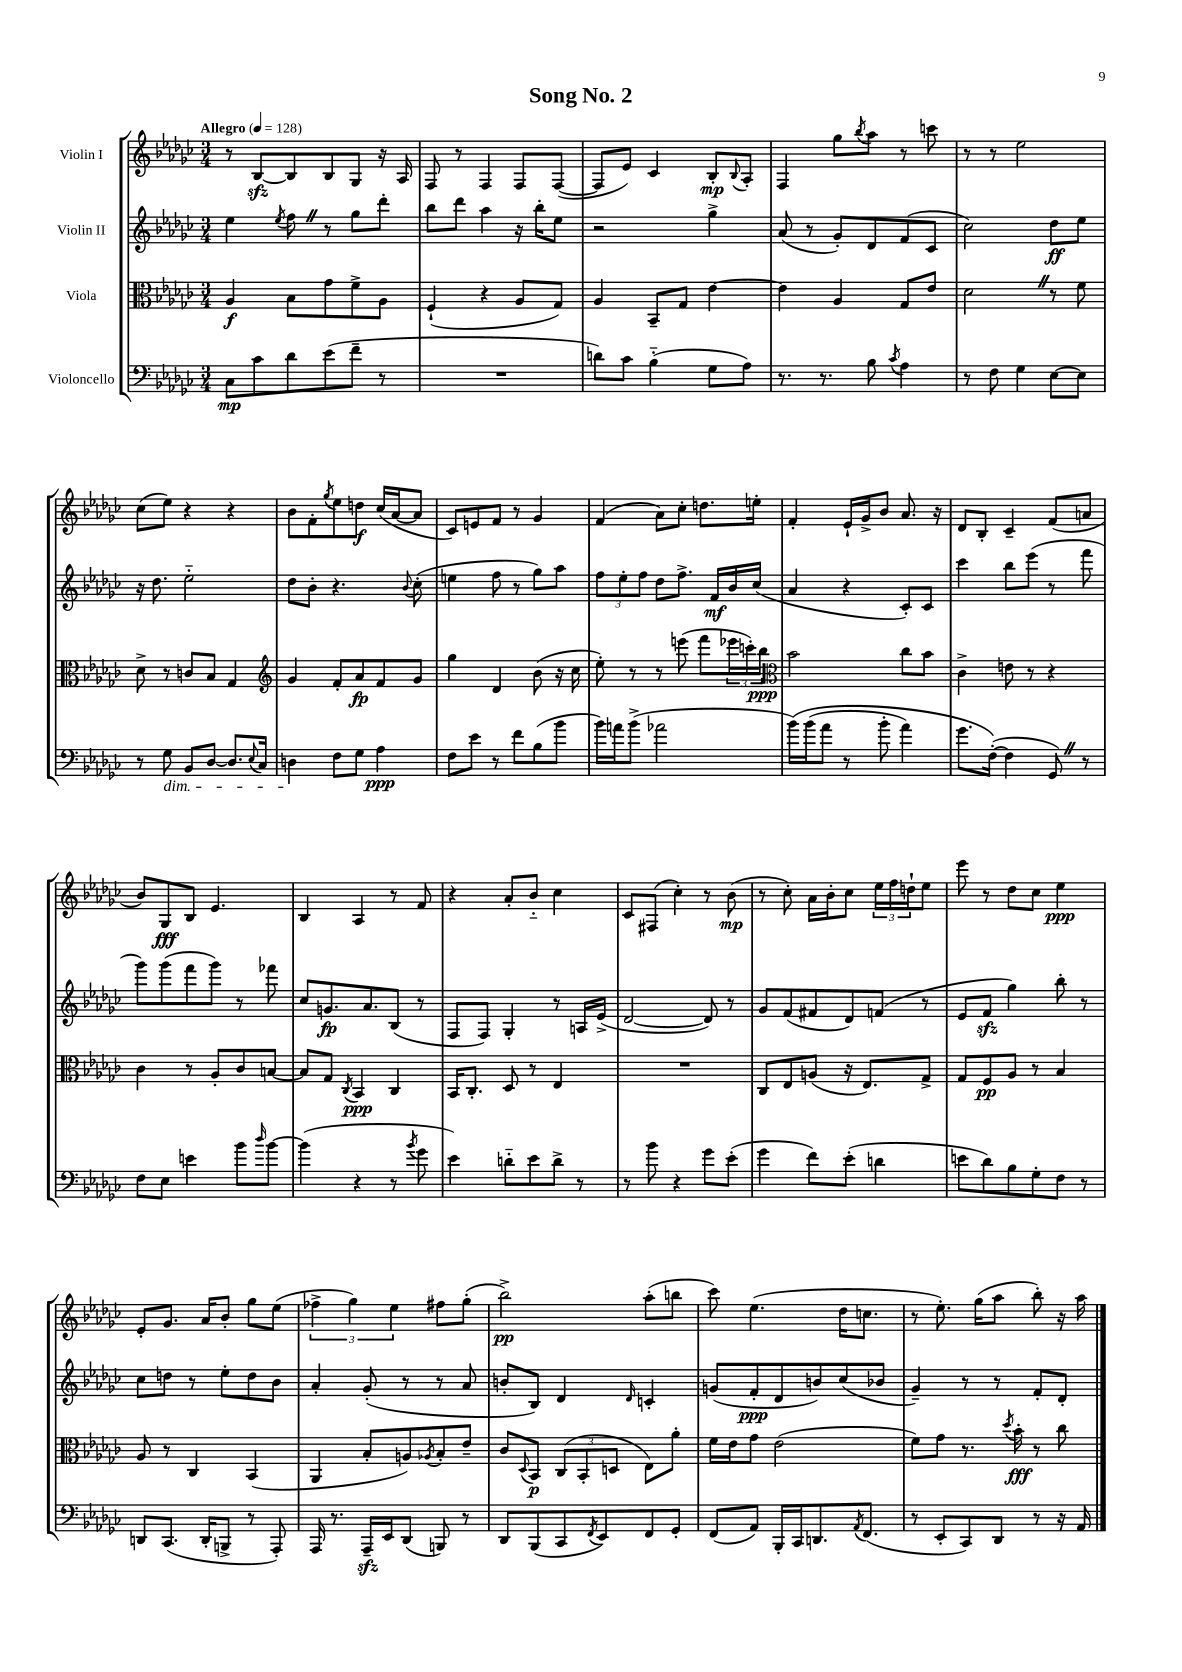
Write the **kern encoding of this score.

**kern	**dynam	**kern	**dynam	**kern	**dynam	**kern	**dynam
*part4	*part4	*part3	*part3	*part2	*part2	*part1	*part1
*staff4	*staff4	*staff3	*staff3	*staff2	*staff2	*staff1	*staff1
*I"Violoncello	*	*I"Viola	*	*I"Violin II	*	*I"Violin I	*
*clefF4	*	*clefC3	*	*clefG2	*	*clefG2	*
*k[b-e-a-d-g-c-]	*	*k[b-e-a-d-g-c-]	*	*k[b-e-a-d-g-c-]	*	*k[b-e-a-d-g-c-]	*
*M3/4	*	*M3/4	*	*M3/4	*	*M3/4	*
*MM128	*	*MM128	*	*MM128	*	*MM128	*
=1	=1	=1	=1	=1	=1	=1	=1
!	!	!	!	!	!	!LO:TX:a:B:t=Allegro	!
8C-\L	mp	4A-/	f	4ee-\	.	8r	.
8c-\	.	.	.	.	.	[8B-zz/L	.
.	.	.	.	8qee-/	.	.	.
8d-\	.	8B-\L	.	8ffZ\	.	8B-/]	.
(8e-\	.	8g-\	.	8r	.	8B-/	.
8f~\J	.	8f^\	.	8gg-\L	.	8G-/J	.
8r	.	8A-\J	.	8ddd-'\J	.	16r	.
.	.	.	.	.	.	16A-/	.
=2	=2	=2	=2	=2	=2	=2	=2
2.r	.	(4F`/	.	8bb-\L	.	8F/	.
.	.	.	.	8ddd-\J	.	8r	.
.	.	4r	.	4aa-\	.	4F/	.
.	.	8A-/L	.	16r	.	8F/L	.
.	.	.	.	16bb-'\KL	.	.	.
.	.	8G-/J)	.	8ee-\J	.	([8F/J	.
=3	=3	=3	=3	=3	=3	=3	=3
8dn\L)	.	4A-/	.	2r	.	8F/L]	.
8c-\J	.	.	.	.	.	8e-/J)	.
(4B-\	.	8BB-~/L	.	.	.	4c-/	.
.	.	8G-/J	.	.	.	.	.
8G-\L	.	[4e-\	.	4gg-^\	.	8B-'/L	mp
.	.	.	.	.	.	8qqB-/	.
8A-\J)	.	.	.	.	.	8A-'/J	.
=4	=4	=4	=4	=4	=4	=4	=4
8.r	.	4e-\]	.	(8a-/	.	4F/	.
.	.	.	.	8r	.	.	.
8.r	.	.	.	.	.	.	.
.	.	4A-/	.	8g-'/L)	.	8gg-\L	.
.	.	.	.	.	.	8qbb-/	.
8B-\	.	.	.	8d-/	.	8aa-\J	.
8qc-/	.	.	.	.	.	.	.
4A-\	.	8G-/L	.	(8f/	.	8r	.
.	.	8e-/J	.	8c-/J	.	8cccn\	.
=5	=5	=5	=5	=5	=5	=5	=5
8r	.	2d-Z\	.	2cc-\)	.	8r	.
8F\	.	.	.	.	.	8r	.
4G-\	.	.	.	.	.	2ee-\	.
[8E-\L	.	8r	.	8dd-\L	ff	.	.
8E-\J]	.	8f\	.	8ee-\J	.	.	.
!!LO:LB:g=z
=6	=6	=6	=6	=6	=6	=6	=6
8r	.	8d-^\	.	16r	.	(8cc-\L	.
.	.	.	.	8.dd-\	.	.	.
!LO:TX:b:i:t=dim.	!	!	!	!	!	!	!
8G-\	.	8r	.	.	.	8ee-\J)	.
8BB-/L	.	8cn/L	.	2ee-\	.	4r	.
[8D-/J	.	8B-/J	.	.	.	.	.
8.D-/L]	.	4G-/	.	.	.	4r	.
8qqE-/	.	.	.	.	.	.	.
16C-/Jk	.	.	.	.	.	.	.
=7	=7	=7	=7	=7	=7	=7	=7
*	*	*clefG2	*	*	*	*	*
4Dn\	.	4g-/	.	8dd-\L	.	8b-\L	.
.	.	.	.	8b-'\J	.	8f'\	.
.	.	.	.	.	.	8qgg-/	.
8F\L	.	8f'/L	.	4.r	.	8ee-\	.
8G-\J	.	8a-/	fp	.	.	8ddn\J	f
4A-\	ppp	8f/	.	.	.	(16cc-/LL	.
.	.	.	.	.	.	[16a-/J	.
.	.	.	.	8qqb-/	.	.	.
.	.	8g-/J	.	(8cc-'\	.	8a-/J]	.
=8	=8	=8	=8	=8	=8	=8	=8
8F\L	.	4gg-\	.	4een\	.	8c-/L)	.
8e-\J	.	.	.	.	.	8en/	.
8r	.	4d-/	.	8ff\	.	8f/J	.
8f\L	.	.	.	8r	.	8r	.
(8B-\	.	(8b-\	.	8gg-\L)	.	4g-/	.
8b-\J	.	16r	.	8aa-\J	.	.	.
.	.	16cc-\	.	.	.	.	.
=9	=9	=9	=9	=9	=9	=9	=9
16b-\LL)	.	8ee-'\)	.	12ff\L	.	(4f/	.
16an\J	.	.	.	.	.	.	.
.	.	.	.	12ee-'\	.	.	.
(8b-^\J	.	8r	.	.	.	.	.
.	.	.	.	12ff\J	.	.	.
2a-X\	.	8r	.	8dd-\L	.	8a-\L)	.
.	.	(8eeen\	.	8.ff^\J	.	8cc-'\J	.
.	.	8fff\L	.	.	.	8.ddn\L	.
.	.	.	.	16f/LL	mf	.	.
.	.	24eee-X\L	.	16b-/	.	.	.
.	.	24cccn'\)	.	.	.	.	.
.	.	.	.	(16cc-/JJ	.	16een'\Jk	.
.	.	24bb-\JJ	ppp	.	.	.	.
=10	=10	=10	=10	=10	=10	=10	=10
*	*	*clefC3	*	*	*	*	*
(16b-\LL)	.	2b-\	.	4a-/	.	4f'/	.
(16b-\J	.	.	.	.	.	.	.
8a-\J	.	.	.	.	.	.	.
8r	.	.	.	4r	.	16e-`/LL	.
.	.	.	.	.	.	16g-^/J	.
8b-'\	.	.	.	.	.	8b-/J	.
4a-\)	.	8cc-\L	.	8c-'/L)	.	8.a-/	.
.	.	8b-\J	.	8c-/J	.	.	.
.	.	.	.	.	.	16r	.
=11	=11	=11	=11	=11	=11	=11	=11
8.g-\L	.	4c-^\	.	4ccc-\	.	8d-/L	.
.	.	.	.	.	.	8B-'/J	.
([16F'\Jk)	.	.	.	.	.	.	.
4F\]	.	8en\	.	8bb-\L	.	4c-~/	.
.	.	8r	.	(8eee-\J	.	.	.
8GG-Z/)	.	4r	.	8r	.	(8f/L	.
8r	.	.	.	8fff\	.	8an/J	.
!!LO:LB:g=z
=12	=12	=12	=12	=12	=12	=12	=12
8F\L	.	4c-\	.	8ggg-\L)	.	8b-/L)	.
8E-\J	.	.	.	(8ggg-\	.	8G-/	fff
4en\	.	8r	.	8fff\	.	8B-/J	.
.	.	8A-'/L	.	8ggg-\J)	.	4.e-/	.
8b-\L	.	8c-/	.	8r	.	.	.
16qqdd-/	.	.	.	.	.	.	.
[8b-\J	.	[8Bn/J	.	8fff-X\	.	.	.
=13	=13	=13	=13	=13	=13	=13	=13
(4b-\]	.	8B/L]	.	8cc-/L	.	4B-/	.
.	.	8G-/J	.	8.gn/	fp	.	.
.	.	8qC-/	.	.	.	.	.
4r	.	4BB-/	ppp	.	.	4A-/	.
.	.	.	.	8.a-/	.	.	.
8r	.	4C-/	.	(8B-/J	.	8r	.
8qb-/	.	.	.	.	.	.	.
8g-\	.	.	.	8r	.	8f/	.
=14	=14	=14	=14	=14	=14	=14	=14
4e-\)	.	16BB-/KL	.	8F/L	.	4r	.
.	.	8.C-'/J	.	.	.	.	.
.	.	.	.	8F/J)	.	.	.
8dn\L	.	8D-/	.	4G-'/	.	8a-'/L	.
8e-\	.	8r	.	.	.	8b-/J	.
8d^\J	.	4E-/	.	8r	.	4cc-\	.
8r	.	.	.	16An/LL	.	.	.
.	.	.	.	(16e-^/JJ	.	.	.
=15	=15	=15	=15	=15	=15	=15	=15
8r	.	2.r	.	[2d-/	.	8c-/L	.
8b-\	.	.	.	.	.	(8F#X/J	.
4r	.	.	.	.	.	4cc-'\)	.
8g-\L	.	.	.	8d-/])	.	8r	.
(8e-'\J	.	.	.	8r	.	(8b-\	mp
=16	=16	=16	=16	=16	=16	=16	=16
4g-\	.	8C-/L	.	8g-/L	.	8r	.
.	.	8E-/	.	(8f/	.	8cc-'\)	.
8f\L)	.	(8An/J	.	8f#X/	.	16a-\LL	.
.	.	.	.	.	.	16b-'\J	.
(8e-'\J	.	16r	.	8d-/)	.	8cc-\J	.
.	.	8.E-/L)	.	.	.	.	.
4dn\	.	.	.	(8fn/J	.	24ee-\LL	.
.	.	.	.	.	.	24ff\	.
.	.	.	.	.	.	24ddn`\J	.
.	.	8G-^/J	.	8r	.	8ee-\J	.
=17	=17	=17	=17	=17	=17	=17	=17
8en\L	.	8G-/L	.	8e-/L	.	8eee-\	.
8d-\)	.	8F/	pp	8fzz/J	.	8r	.
8B-\	.	8A-/J	.	4gg-\)	.	8dd-\L	.
8G-'\	.	8r	.	.	.	8cc-\J	.
8F\J	.	4B-/	.	8bb-'\	.	4ee-\	ppp
8r	.	.	.	8r	.	.	.
!!LO:LB:g=z
=18	=18	=18	=18	=18	=18	=18	=18
8DDn/L	.	8A-/	.	8cc-\L	.	8e-'/L	.
(8.CC-/J	.	8r	.	8ddn\J	.	8.g-/J	.
.	.	4C-/	.	8r	.	.	.
16DD'/KL	.	.	.	.	.	16a-/KL	.
8BBBn^/J	.	.	.	8ee-'\L	.	8b-'/J	.
8r	.	(4BB-/	.	8dd\	.	8gg-\L	.
8AAA-'/)	.	.	.	8b-\J	.	(8ee-\J	.
=19	=19	=19	=19	=19	=19	=19	=19
16AAA-/	.	4AA-/	.	4a-'/	.	6ff-X^\	.
8.r	.	.	.	.	.	.	.
.	.	.	.	.	.	6gg-\)	.
16AAA-zz~/LL	.	8B-'/L	.	(8g-'/	.	.	.
16EE-/J	.	.	.	.	.	.	.
.	.	.	.	.	.	6ee-\	.
(8DD-/J	.	8An/)	.	8r	.	.	.
.	.	8qA-X/	.	.	.	.	.
8BBBn/)	.	8B-'/	.	8r	.	8ff#X\L	.
8r	.	8e-~/J	.	8a-/	.	(8gg-'\J	.
=20	=20	=20	=20	=20	=20	=20	=20
8DD-/L	.	8c-/L	.	8bn'/L	.	2bb-^\)	pp
.	.	8qqD-/	.	.	.	.	.
(8BBB-/	.	8BB-/J	p	8B-/J)	.	.	.
8CC-/	.	(12C-/L	.	4d-/	.	.	.
.	.	12BB-'/	.	.	.	.	.
8qFF/	.	.	.	.	.	.	.
8EE-/)	.	.	.	.	.	.	.
.	.	12Dn/J	.	.	.	.	.
.	.	.	.	16qqd-/	.	.	.
8FF/	.	8E-\L)	.	4cn'/	.	(8aa-'\L	.
8GG-'/J	.	8a-'\J	.	.	.	8bbn\J	.
=21	=21	=21	=21	=21	=21	=21	=21
(8FF/L	.	16f\LL	.	(8gn/L	.	8ccc-\)	.
.	.	16e-\J	.	.	.	.	.
8AA-/J)	.	8g-\J	.	8f'/	ppp	(4.ee-\	.
16BBB-'/LL	.	(2e-\	.	8d-/	.	.	.
16CC-/J	.	.	.	.	.	.	.
8.DDn/	.	.	.	8bn/)	.	.	.
.	.	.	.	(8cc-/	.	16dd-\KL	.
8qAA-/	.	.	.	.	.	.	.
(8.FF/J	.	.	.	.	.	8.ccn\J	.
.	.	.	.	8b-X/J	.	.	.
=22	=22	=22	=22	=22	=22	=22	=22
8r	.	8f\L)	.	4g-~/)	.	8r	.
8EE-'/L	.	8g-\J	.	.	.	8.ee-'\)	.
8CC-/)	.	8.r	.	8r	.	.	.
.	.	.	.	.	.	(16gg-\KL	.
8DD-/J	.	.	.	8r	.	8aa-\J	.
.	.	8qdd-/	.	.	.	.	.
.	.	16b-'\	fff	.	.	.	.
8r	.	8r	.	8f'/L	.	8bb-'\)	.
16r	.	8cc-\	.	8d-'/J	.	16r	.
16AA-/	.	.	.	.	.	16aa-\	.
==	==	==	==	==	==	==	==
*-	*-	*-	*-	*-	*-	*-	*-
